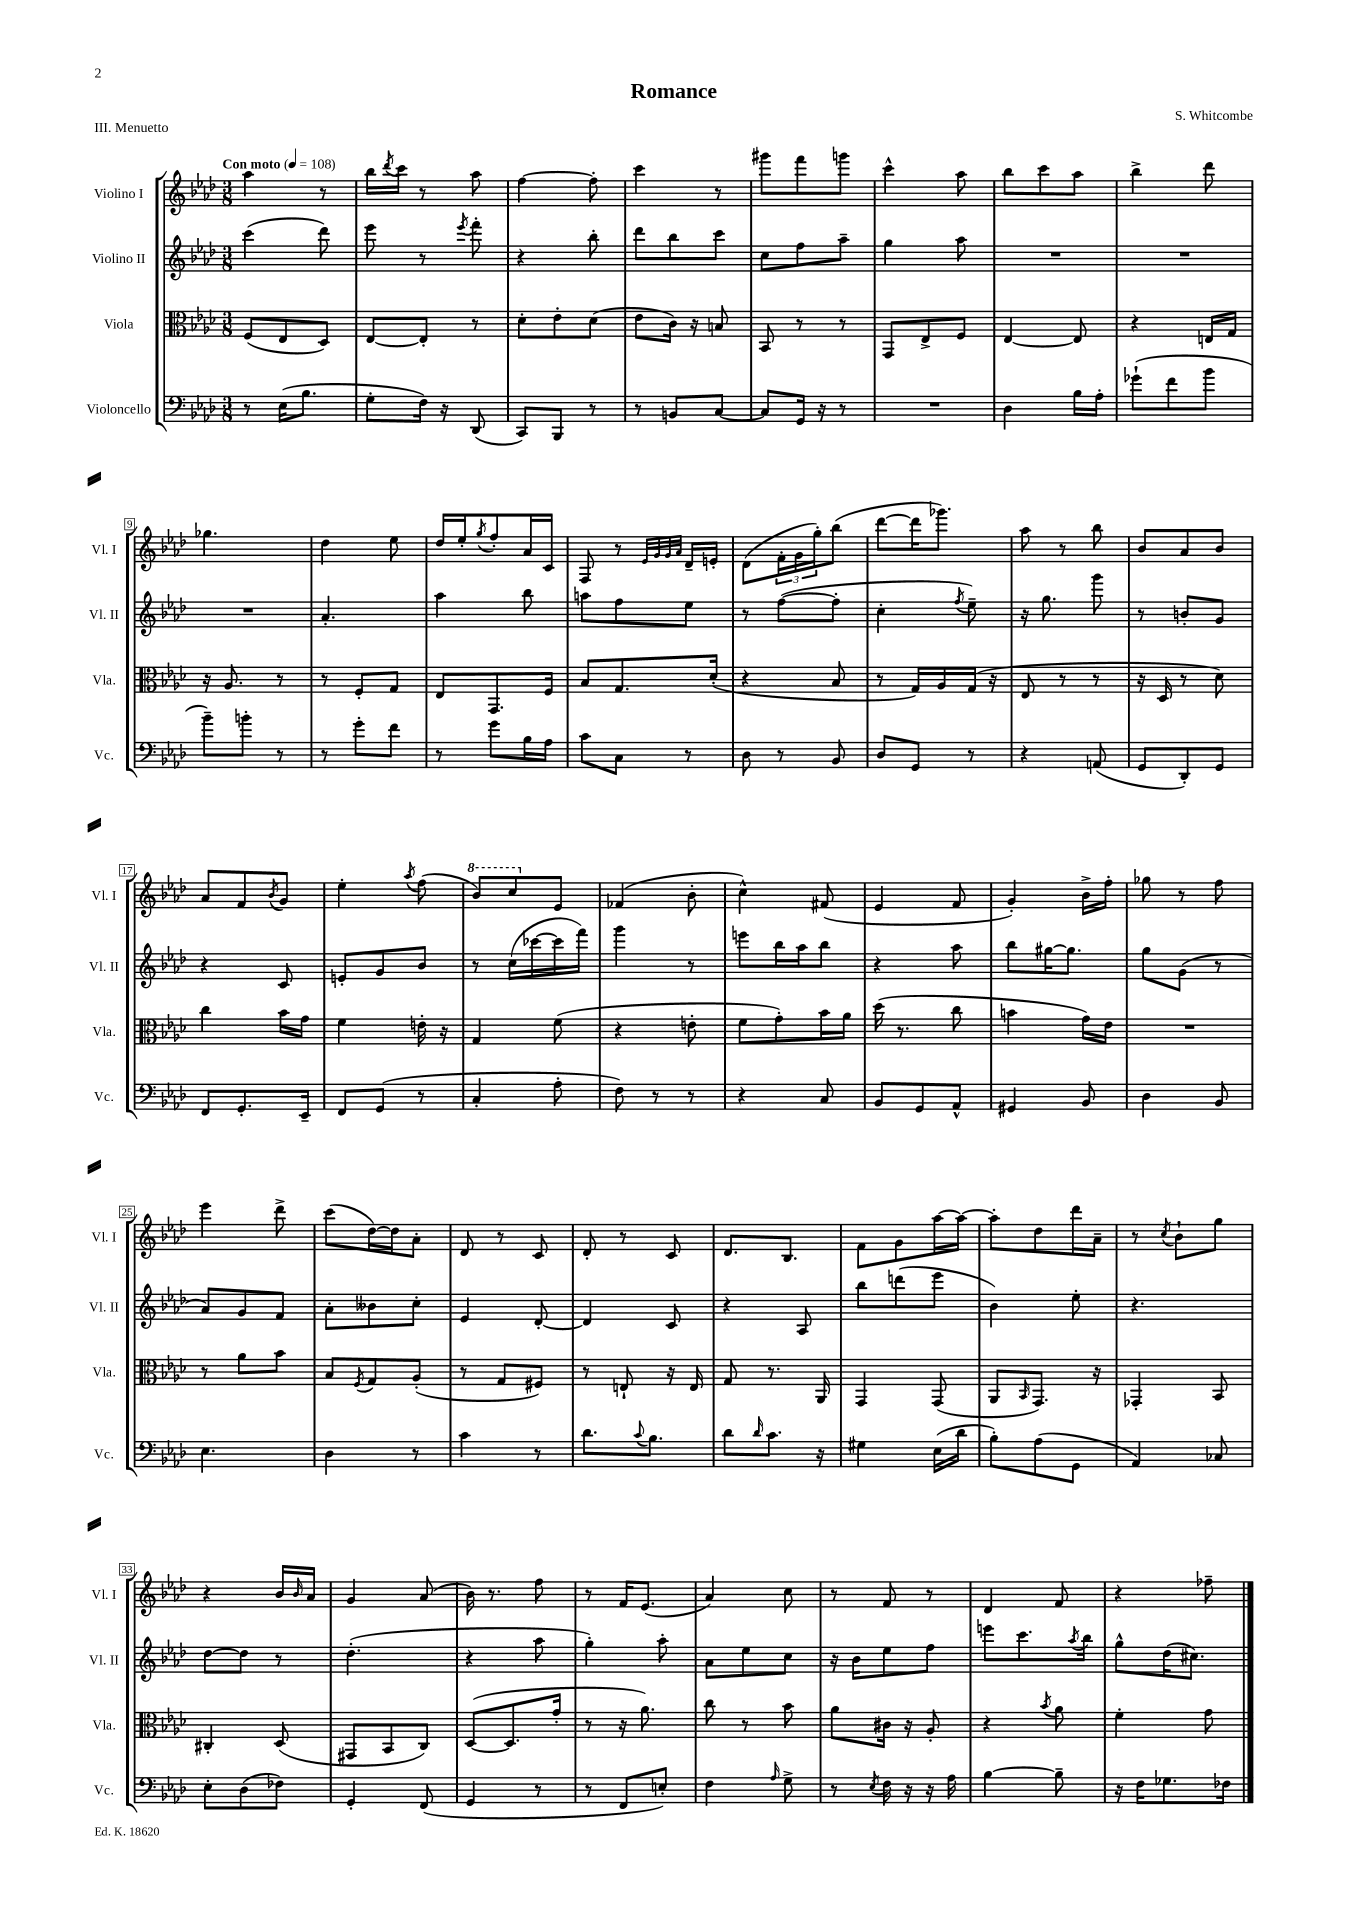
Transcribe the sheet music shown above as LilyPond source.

\header { title = "Romance" composer = "S. Whitcombe" piece = "III. Menuetto" }
<<
\new StaffGroup <<
\new Staff = "s0" \with { instrumentName = "Violino I" shortInstrumentName = "Vl. I" } {
    \clef treble \key aes \major \numericTimeSignature \time 3/8 \tempo "Con moto" 4 = 108
    aes''4 r8 |
    bes''16 \acciaccatura { des'''8 } c'''16 r8 aes''8 |
    f''4~ f''8-. |
    c'''4 r8 |
    gis'''8 f'''8 g'''8 |
    c'''4-^ aes''8 |
    bes''8 c'''8 aes''8 |
    bes''4-> des'''8 |
    ges''4. |
    des''4 ees''8 |
    des''16 ees''16-. \acciaccatura { g''8 } f''8-. aes'16 c'16 |
    f8 r8 \grace { ees'32 g'32 g'32 aes'32 } des'16-- e'16-. |
    des'8( \tuplet 3/2 { f'16-. g'16 g''16-.) } bes''8( |
    des'''8~ des'''16 ges'''8.) |
    aes''8 r8 bes''8 |
    bes'8 aes'8 bes'8 |
    aes'8 f'8 \acciaccatura { bes'8 } g'8 |
    ees''4-. \acciaccatura { aes''8 } f''8( |
    \ottava #1 bes''8) c'''8 \ottava #0 ees'8 |
    fes'4( bes'8-. |
    c''4-^) fis'8( |
    ees'4 f'8 |
    g'4-.) bes'16-> f''16-. |
    ges''8 r8 f''8 |
    ees'''4 des'''8-> |
    c'''8( des''16~) des''16 aes'8-. |
    des'8 r8 c'8 |
    des'8-. r8 c'8 |
    des'8. bes8. |
    f'8 g'8 aes''16~ aes''16~ |
    aes''8-. des''8 des'''16 aes'16-- |
    r8 \acciaccatura { c''8 } bes'8-! g''8 |
    r4 bes'16 \grace { bes'16 } aes'16 |
    g'4 aes'8( |
    bes'16) r8. f''8 |
    r8 f'16 ees'8.( |
    aes'4) c''8 |
    r8 f'8 r8 |
    des'4 f'8 |
    r4 fes''8-- \bar "|." |
}
\new Staff = "s1" \with { instrumentName = "Violino II" shortInstrumentName = "Vl. II" } {
    \clef treble \key aes \major \numericTimeSignature \time 3/8
    c'''4( des'''8) |
    ees'''8 r8 \acciaccatura { ees'''8 } f'''8-. |
    r4 bes''8-. |
    des'''8 bes''8 c'''8 |
    c''8 f''8 aes''8-- |
    g''4 aes''8 |
    R4. |
    R4. |
    R4. |
    aes'4.-. |
    aes''4 bes''8 |
    a''8 f''8 ees''8 |
    r8 f''8~( f''8-. |
    c''4-. \acciaccatura { f''8 } ees''8--) |
    r16 g''8. g'''8 |
    r8 b'8-. g'8 |
    r4 c'8 |
    e'8-. g'8 bes'8 |
    r8 c''16( ces'''16~ ces'''16 f'''16) |
    g'''4 r8 |
    e'''8 bes''16 aes''16 bes''8 |
    r4 aes''8 |
    bes''8 gis''16~ gis''8. |
    g''8 g'8( r8 |
    aes'8) g'8 f'8 |
    aes'8-. beses'8 c''8-. |
    ees'4 des'8~-. |
    des'4 c'8 |
    r4 aes8 |
    bes''8 d'''8( ees'''8 |
    bes'4) ees''8-. |
    r4. |
    des''8~ des''8 r8 |
    des''4.-.( |
    r4 aes''8 |
    g''4-.) aes''8-. |
    aes'8 ees''8 c''8 |
    r16 bes'16 ees''8 f''8 |
    e'''8 c'''8. \acciaccatura { aes''8 } bes''16 |
    g''8-^ des''16( cis''8.) \bar "|." |
}
\new Staff = "s2" \with { instrumentName = "Viola" shortInstrumentName = "Vla." } {
    \clef alto \key aes \major \numericTimeSignature \time 3/8
    f8( ees8 des8) |
    ees8~ ees8-. r8 |
    des'8-. ees'8-. des'8( |
    ees'8 c'16) r16 b8 |
    bes,8 r8 r8 |
    g,8 ees8-> f8 |
    ees4~ ees8 |
    r4 e16 g16 |
    r16 aes8. r8 |
    r8 f8-. g8 |
    ees8 g,8. f16 |
    bes8 g8. des'16-.( |
    r4 bes8 |
    r8 g16) aes16 g16( r16 |
    ees8 r8 r8 |
    r16 des16 r8 des'8) |
    c''4 bes'16 g'16 |
    f'4 e'16-. r16 |
    g4 f'8( |
    r4 e'8-. |
    f'8 g'8-.) bes'16 aes'16 |
    des''16( r8. c''8 |
    b'4 g'16) ees'16 |
    R4. |
    r8 aes'8 bes'8 |
    bes8 \acciaccatura { f8 } g8 aes8-.( |
    r8 g8 fis8) |
    r8 e8-! r16 e16 |
    g8 r8. aes,16 |
    g,4 g,8( |
    aes,8 \grace { bes,16 } g,8.) r16 |
    ges,4-. bes,8 |
    cis4-. des8( |
    gis,8 bes,8 c8) |
    des8~( des8. g'16-. |
    r8 r16 aes'8.) |
    c''8 r8 bes'8 |
    aes'8 cis'16 r16 aes8-. |
    r4 \acciaccatura { bes'8 } aes'8 |
    f'4-. g'8 \bar "|." |
}
\new Staff = "s3" \with { instrumentName = "Violoncello" shortInstrumentName = "Vc." } {
    \clef bass \key aes \major \numericTimeSignature \time 3/8
    r8 ees16( bes8. |
    g8-. f16) r16 des,8( |
    c,8) bes,,8 r8 |
    r8 b,8 c8~ |
    c8 g,16 r16 r8 |
    R4. |
    des4 bes16 aes16-. |
    ges'8-!( f'8 bes'8 |
    bes'8--) b'8-. r8 |
    r8 g'8-. f'8 |
    r8 g'8 bes16 aes16 |
    c'8 c8 r8 |
    des8 r8 bes,8 |
    des8 g,8 r8 |
    r4 a,8( |
    g,8 des,8-.) g,8 |
    f,8 g,8.-. ees,16-- |
    f,8 g,8( r8 |
    c4-. aes8-. |
    f8) r8 r8 |
    r4 c8 |
    bes,8 g,8 aes,8-^ |
    gis,4 bes,8 |
    des4 bes,8 |
    ees4. |
    des4 r8 |
    c'4 r8 |
    des'8. \appoggiatura { c'8 } bes8. |
    des'8 \grace { des'16 } c'8. r16 |
    gis4 ees16( des'16 |
    bes8-.) aes8( g,8 |
    aes,4) ces8 |
    ees8-. des8( fes8) |
    g,4-. f,8( |
    g,4 r8 |
    r8 f,8 e8-.) |
    f4 \grace { aes16 } g8-> |
    r8 \acciaccatura { ees8 } f16 r16 r16 aes16 |
    bes4~ bes8-- |
    r16 f16 ges8. fes16 \bar "|." |
}
>>
>>
\layout { \context { \Score \override BarNumber.stencil = #(make-stencil-boxer 0.1 0.3 ly:text-interface::print) } }
